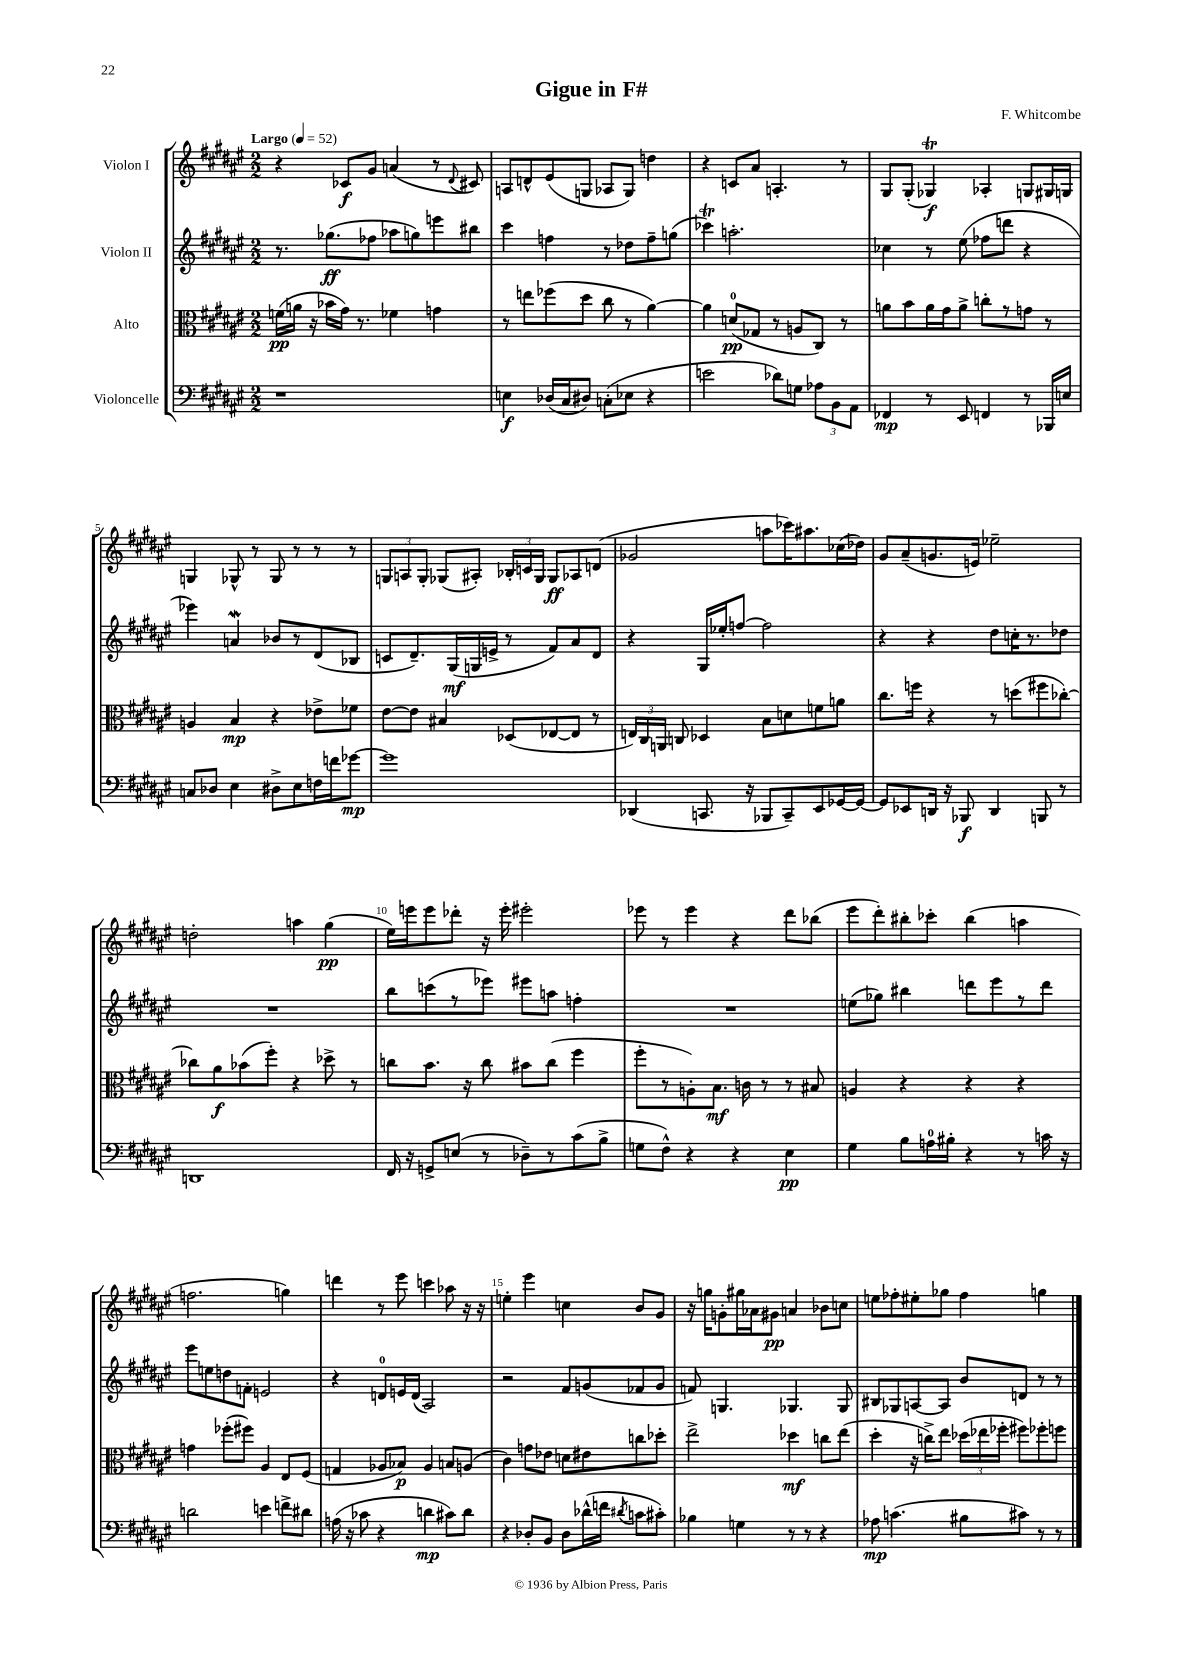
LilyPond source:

\header { title = "Gigue in F#" composer = "F. Whitcombe" }
<<
\new StaffGroup <<
\new Staff = "s0" \with { instrumentName = "Violon I" } {
    \clef treble \key fis \major \numericTimeSignature \time 2/2 \tempo "Largo" 4 = 52
    \autoBeamOff r4 ces'8[\f gis'8] a'4( r8 \appoggiatura { dis'8 } cis'8) |
    a8[ d'8-^ eis'8( g8] aes8[ g8]) d''4 |
    r4 c'8[ ais'8] a4.-. r8 |
    gis8[ gis8]-.( ges4\trill\f) aes4-. g8[ gis16 g16] |
    g4 ges8-^ r8 ges8 r8 r8 r8 |
    \tuplet 3/2 { g8[ a8 g8]-. } ges8[( ais8]-.) \tuplet 3/2 { bes16[-. c'16 ges16] } ges8[\ff aes8 d'8]( |
    ges'2 a''8[ ces'''16) ais''8. ces''16( des''16]) |
    gis'8[ ais'8--( g'8. e'16]) ees''2-- |
    d''2-. a''4 gis''4\pp( |
    eis''16[) e'''16 e'''8 des'''8]-. r16 e'''16-. eis'''2-. |
    ees'''8 r8 ees'''4 r4 dis'''8[ bes''8]( |
    eis'''8[ dis'''8-.) bis''8-. ces'''8]-. bis''4( a''4 |
    f''2. g''4) |
    d'''4 r8 eis'''8 c'''4 aes''8 r16 r16 |
    e''4-. eis'''4 c''4 b'8[ gis'8] |
    r16 g''16[ g'8-. gis''16 aes'16 gis'8]\pp a'4 bes'8[ c''8] |
    e''8[ fes''8-. eis''8-. ges''8] fes''4 g''4 \bar "|." |
}
\new Staff = "s1" \with { instrumentName = "Violon II" } {
    \clef treble \key fis \major \numericTimeSignature \time 2/2
    \autoBeamOff r8. ges''8.[\ff( fes''8] aes''8[ g''8) e'''8 bis''8] |
    cis'''4 f''4 r8 des''8[ f''8-- g''8]( |
    ces'''4\trill) a''2.-. |
    ces''4 r8 eis''8( fes''8[ d'''8] r4 |
    ees'''4) a'4\mordent bes'8[ r8 dis'8( bes8] |
    c'8[ dis'8.--) gis16\mf( g16 e'16]-> r8 fis'8[) ais'8 dis'8] |
    r4 gis16[ ees''16-. f''8]~ f''2 |
    r4 r4 dis''8[ c''16-. r8. des''8] |
    R1 |
    b''8[ c'''8( r8 ees'''8]) eis'''8[ a''8] f''4-. |
    R1 |
    e''8[( ges''8]) bis''4 d'''8[ eis'''8 r8 d'''8] |
    eis'''8[ e''8 d''8 f'8]-. e'2 |
    r4 d'8[-0 e'16 d'16]( ais2) |
    r2 fis'8[ g'8( fes'8 g'8] |
    f'8) g4. ges4. ges8 |
    bis8[ ges8 a8~ a8] b'8[ d'8] r8 r8 \bar "|." |
}
\new Staff = "s2" \with { instrumentName = "Alto" } {
    \clef alto \key fis \major \numericTimeSignature \time 2/2
    \autoBeamOff f'16[\pp( a'16] r16 bes'16[ gis'16]) r8. fes'4 g'4 |
    r8 e''8[ fes''8( dis''8] cis''8 r8 ais'4~) |
    ais'4 d'8[-0\pp( ges8] r8 a8[ cis8]) r8 |
    a'8[ b'8 a'16 gis'16 a'8]-> c''8[-. r8 g'8] r8 |
    a4 b4\mp r4 ees'8[-> fes'8] |
    eis'8[~ eis'8] bis4 des8[( ees8~ ees8] r8 |
    \tuplet 3/2 { e16[) cis16 a,16] } c8 des4 b8[ d'8 f'8 a'8] |
    cis''8.[ f''16] r4 r8 d''8[( fis''8 ces''8]~-.) |
    ces''8[ ais'8\f bes'8( fis''8]-.) r4 des''8-> r8 |
    c''8[ b'8.] r16 c''8 bis'8[ c''8]( fis''4 |
    fis''8[-. r8 a8-.) b8.]\mf c'16 r8 r8 bis8 |
    a4 r4 r4 r4 |
    g'4 fes''8[-.( fis''8]) ais4 eis8[ fis8]( |
    g4 aes8[ bes8]\p) aes4 b8[ a8]( |
    cis'4) g'8[ ees'8] d'8[ eis'8 c''8 des''8]-. |
    eis''2-> des''4\mf c''8[ eis''8]( |
    dis''4-. r16 c''16[->) eis''8] \tuplet 3/2 { des''16[( ees''16 fes''16]-. } fis''8[) fes''8-. f''8] \bar "|." |
}
\new Staff = "s3" \with { instrumentName = "Violoncelle" } {
    \clef bass \key fis \major \numericTimeSignature \time 2/2
    \autoBeamOff r1 |
    e4\f des16[( cis16 dis8]) c8[-.( ees8] r4 |
    e'2 des'8[) g8] \tuplet 3/2 { aes8[ b,8 ais,8] } |
    fes,4\mp r8 eis,8 f,4 r8 bes,,16[ e16] |
    c8[ des8] eis4 dis8[-> eis8 f16 f'16 ges'8]~\mp |
    ges'1 |
    des,4( c,8. r16 bes,,8[ c,8--) eis,8 ges,16~ ges,16]~ |
    ges,8[ ees,8 d,16] r16 bes,,8\f d,4 b,,8 r8 |
    d,1 |
    fis,16 r16 g,8[-> e8]( r8 des8[--) r8 cis'8( b8]-> |
    g8[ fis8]-^) r4 r4 eis4\pp |
    gis4 b8[ a16-0 bis16]-. r4 r8 c'16 r16 |
    d'2 e'4 f'8[-> dis'8] |
    a16( r16 ces'8 r4 d'4\mp cis'8[) d'8] |
    r4 des8[-. b,8] des8[ des'16-^( f'16] \acciaccatura { dis'8 } c'8[ cis'8]-.) |
    bes4 g4 r8 r8 r4 |
    aes8\mp c'4.( bis8[ cis'8]) r8 r8 \bar "|." |
}
>>
>>
\layout { \context { \Score \override BarNumber.break-visibility = ##(#f #t #t) barNumberVisibility = #(every-nth-bar-number-visible 5) } }
